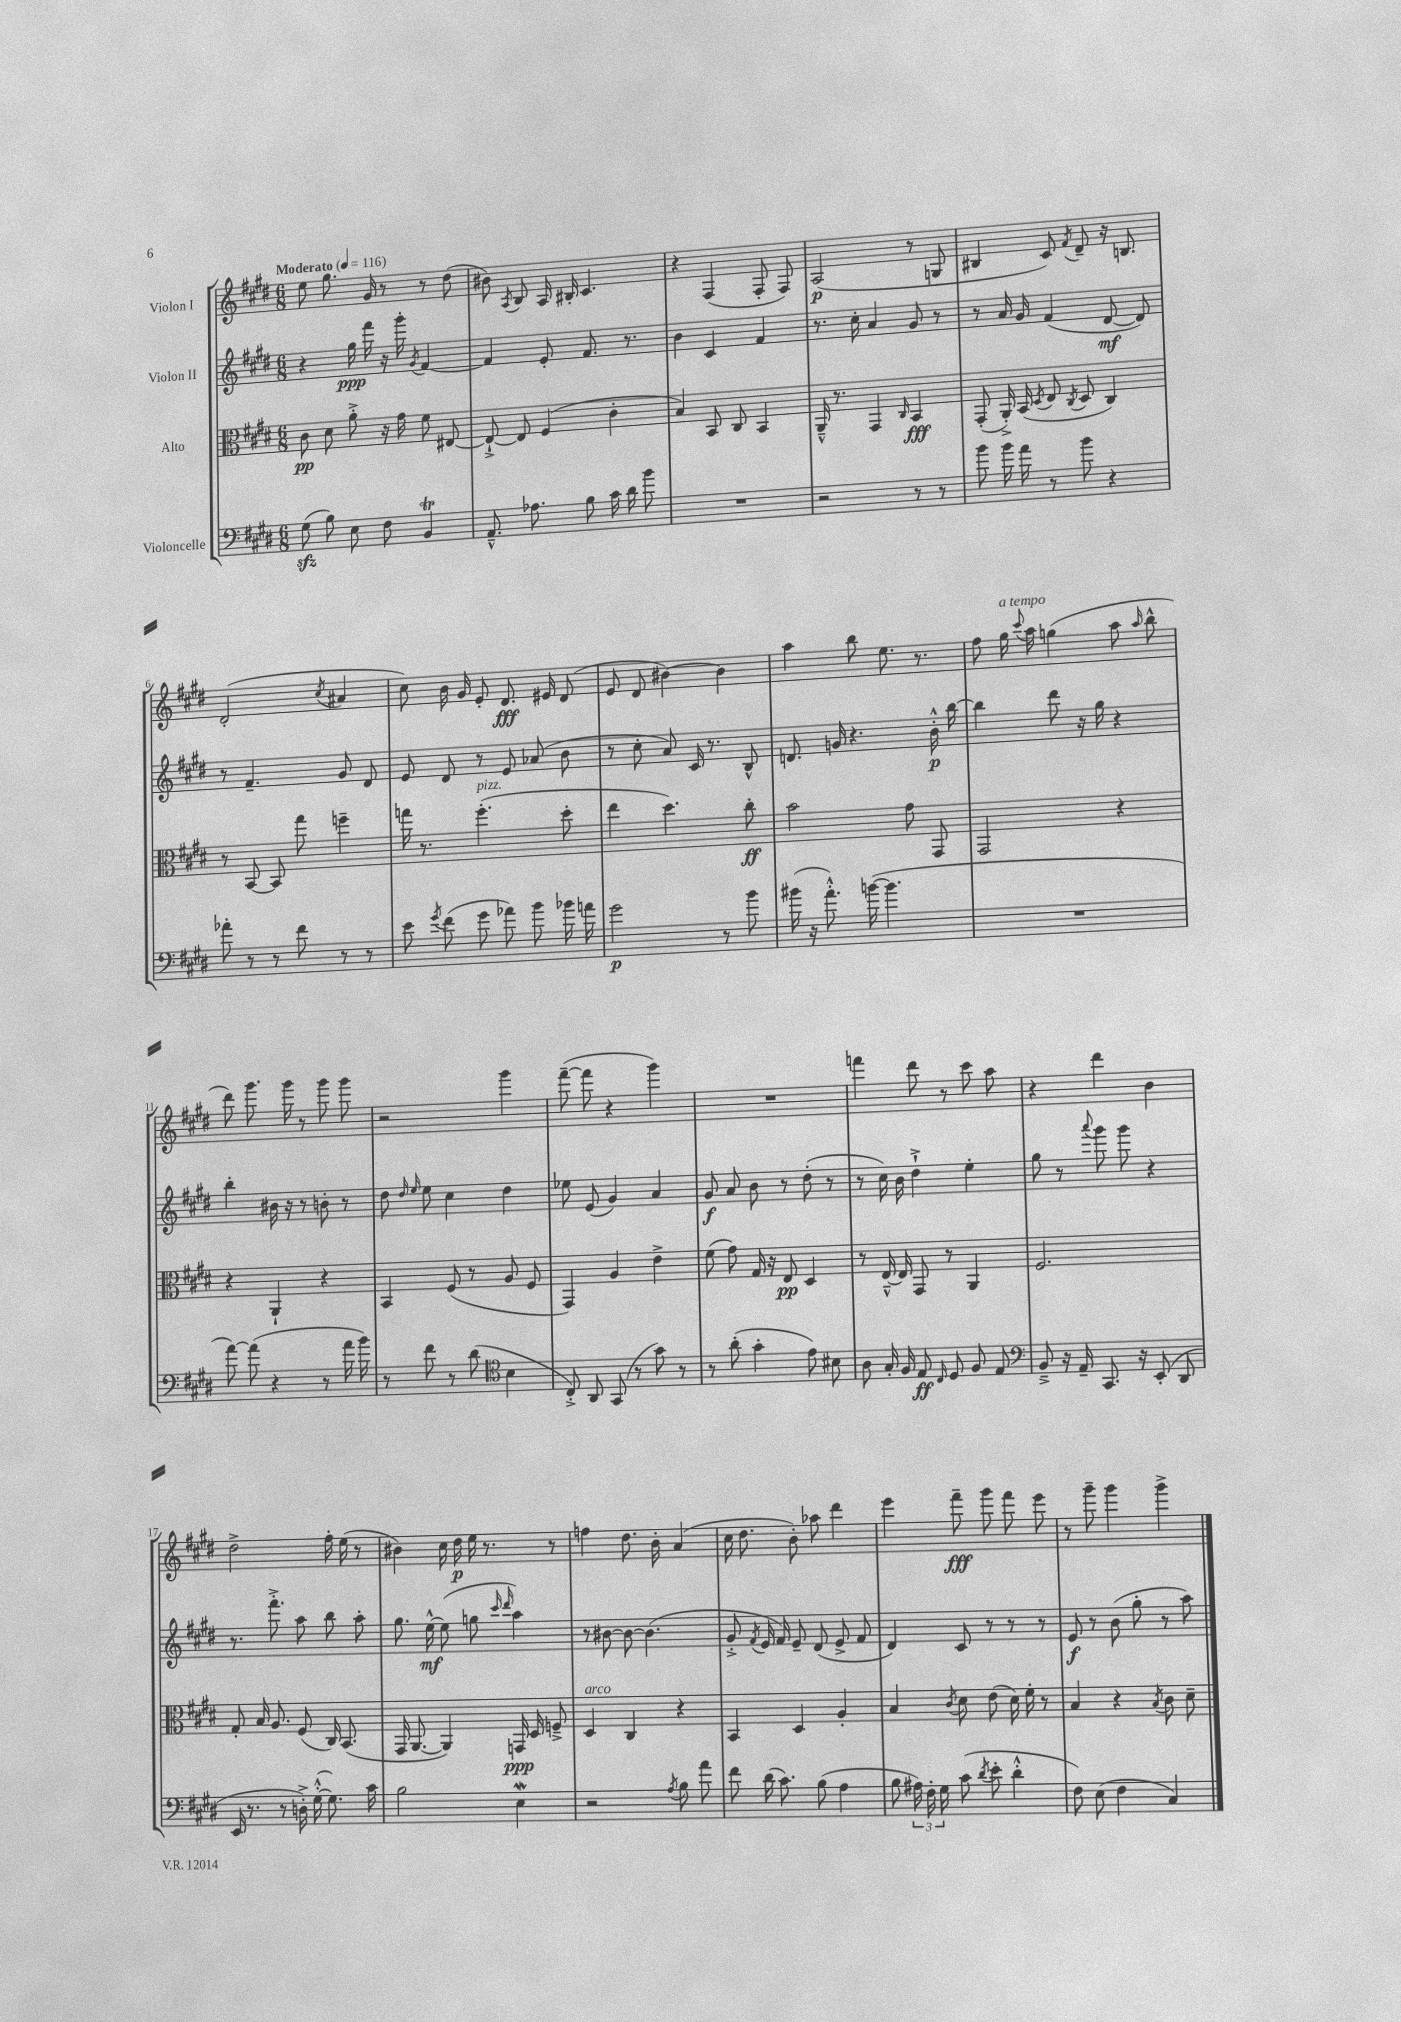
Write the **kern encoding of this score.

**kern	**kern	**kern	**kern
*staff4	*staff3	*staff2	*staff1
*clefF4	*clefC3	*clefG2	*clefG2
*k[f#c#g#d#]	*k[f#c#g#d#]	*k[f#c#g#d#]	*k[f#c#g#d#]
*M6/8	*M6/8	*M6/8	*M6/8
*MM116	*MM116	*MM116	*MM116
(8G#	8c#	4r	8ee
8B)	8d#	.	8.gg#
8E	8a'^	16gg#	.
.	.	16fff#	16g#
8F#	16r	16r	8r
.	16g#	16ggg#'	.
.	.	8qg#	.
4BB	8f#	[4f#	8r
.	[8E#	.	(8dd#
=	=	=	=
8.AA~^^	8E#`^_	4f#]	8b#)
.	.	.	8qA
.	8E#]	.	8B
8.A-	.	.	.
.	(4F#	8e'	16A
.	.	.	16B#'
8B	.	8.f#	4.c#
16c#	4c#'	.	.
16d#	.	8.r	.
8b	.	.	.
=	=	=	=
2.r	4B)	4b	4r
.	8BB	4c#	(4F#
.	8C#	.	.
.	4BB	4f#	8F#'
.	.	.	8F#)
=	=	=	=
2r	16AA~^^	8.r	(2A
.	8.r	.	.
.	.	16cc#'	.
.	4GG#	4a	.
.	16qqC#	.	.
8r	4BB	8g#	8r
8r	.	8r	8G
=	=	=	=
8b	(8GG#'	8r	4B#
16b	16AA'^)	16a	.
16a	(16BB	16g#	.
.	8qD#	.	.
8r	8E	(4f#	8c#)
.	8qC#	.	8qf#
8b	8D#	.	8d#~
4r	4C#)	[8d#	16r
.	.	.	8.B
.	.	8d#])	.
=	=	=	=
8a-'	8r	8r	(2d#'
8r	[8BB	4.f#~	.
8r	8BB]	.	.
8f#	8gg#	.	.
.	.	.	8qcc#
8r	4ff~	8g#	4a#
8r	.	8d#	.
=	=	=	=
8e	16gg	8e	8cc#)
.	8.r	.	.
8qg#	.	.	.
(8f#	.	8d#	16b
.	.	.	16g#
8g#	(4.ff#'	8r	8e'
8a-)	.	8e	8.d#
8b	.	(8a-	.
.	.	.	16e#
16b-	8dd#'	8b	(8d#
16a	.	.	.
=	=	=	=
2g#	4ee	8r	8e
.	.	8cc#'	8d#
.	4.dd#)	8a)	[4b#)
.	.	16c#	.
.	.	8.r	.
8r	.	.	4b#]
8b	8cc#'	8B^^	.
=	=	=	=
(16b#	2b	8.d	4aa
16r	.	.	.
8.a'^^)	.	.	.
.	.	16g	.
.	.	4.r	8bb
([16b	.	.	.
4.b]	.	.	8.ee
.	8g#	.	.
.	.	.	8.r
.	8GG#	16b'^^	.
.	.	[16bb	.
=	=	=	=
2.r	2GG#	4bb]	8ff#
.	.	.	16gg#
.	.	.	8qqccc#
.	.	.	16aa
.	.	8ddd#	(4gg
.	.	16r	.
.	.	16gg#	.
.	4r	4r	8aa
.	.	.	16qqaa
.	.	.	8bb^^
=	=	=	=
[8a)	4r	4bb'	8ddd#)
(8a]	.	.	8.ggg#
4r	4AA`	16b#	.
.	.	16r	16ggg#
.	.	8r	8r
8r	4r	8b'	8ggg#
16a	.	8r	8ggg#
16b)	.	.	.
=	=	=	=
8r	4BB	8dd#	2r
.	.	16qqdd#	.
.	.	16qqee	.
8f#	.	8ee	.
8r	(8F#	4cc#	.
(8d#	8r	.	.
*clefC4	*	*	*
4B	8A	4dd#	4ggg#
.	8F#	.	.
=	=	=	=
8C#'^)	4GG#)	8ee-	([8fff#~
8AA	.	(8e	8fff#]
(8GG#	4A	4g#)	4r
8r	.	.	.
8g#)	4e^	4a	4ggg#)
8r	.	.	.
=	=	=	=
8r	(8f#	8g#	2.r
(8a'	8g#)	8a	.
4g#'	16G#	8b	.
.	16r	.	.
.	8E	8r	.
8e)	4D#	(8dd#'	.
8B#	.	8r	.
=	=	=	=
8A	8r	8r	4fff
16G#'	[16E~^^	16cc#)	.
16F#	16E]	16b	.
8E	8GG#	4dd#`^	8ddd#
16qqC#	.	.	.
8D#	8r	.	8r
8F#	4AA	4ee'	8ccc#
8E	.	.	8aa
=	=	=	=
*clefF4	*	*	*
8BB~^	2.F#	8gg#	4r
16r	.	8r	.
16AA~	.	.	.
.	.	8qqaaa	.
8.CC#	.	8ggg#	4ddd#
.	.	8ggg#	.
16r	.	.	.
(8EE'	.	4r	4b
8DD#	.	.	.
=	=	=	=
16EE	8G#'	8.r	2dd#^
8.r	.	.	.
.	16B	.	.
.	8.A	8.fff#'^	.
8r	.	.	.
16D'^)	(8F#	8aa	.
([16G#'^^	.	.	.
8.G#])	16C#)	8bb	16ff#'
.	(8.BB	.	(16ee
.	.	8aa'	8r
16c#	.	.	.
=	=	=	=
2B	16GG#	8.gg#	4b#)
.	[8.AA	.	.
.	.	[16ee^^	.
.	4AA])	(8ee]	16cc#
.	.	.	16dd#
.	.	8gg	16ee
.	.	.	8.r
.	.	16qqccc#	.
.	.	16qqddd#	.
4E	16GG	4aa)	.
.	16D#	.	.
.	8F~^	.	8r
=	=	=	=
2r	4D#	8r	4ff
.	.	[8b#	.
.	4C#	8b#_	8.dd#
.	.	(4.b#]	.
.	.	.	16b'
8qA	.	.	.
8B	4r	.	(4a
8a	.	.	.
=	=	=	=
8f#	4BB	8g#'^	16cc#
.	.	.	8.dd#
.	.	8qf#	.
(16d#	.	16e	.
8.c#)	.	16f#)	.
.	4D#	8e~	8b')
(8B	.	(8d#	8aa-
4A	4A'	8e^	4ddd#
.	.	8f#	.
=	=	=	=
8B	4B	4d#)	4eee
24A#)	.	.	.
24F#'	.	.	.
24G#	.	.	.
.	8qc#	.	.
(8c#	8d#	8c#	8fff#~
8qd#	.	.	.
8e'	(8e	8r	8ggg#
4d#'^^	16d#)	8r	8fff#
.	16f#'	.	.
.	8r	8r	8eee
=	=	=	=
8F#)	4B	8e	8r
(8E	.	8r	8ggg#~
4F#	4r	(8b	4ggg#
.	.	8gg#'	.
.	8qB	.	.
4C#)	8c#	8r	4ggg#^
.	8d#~	8aa)	.
==	==	==	==
*-	*-	*-	*-
